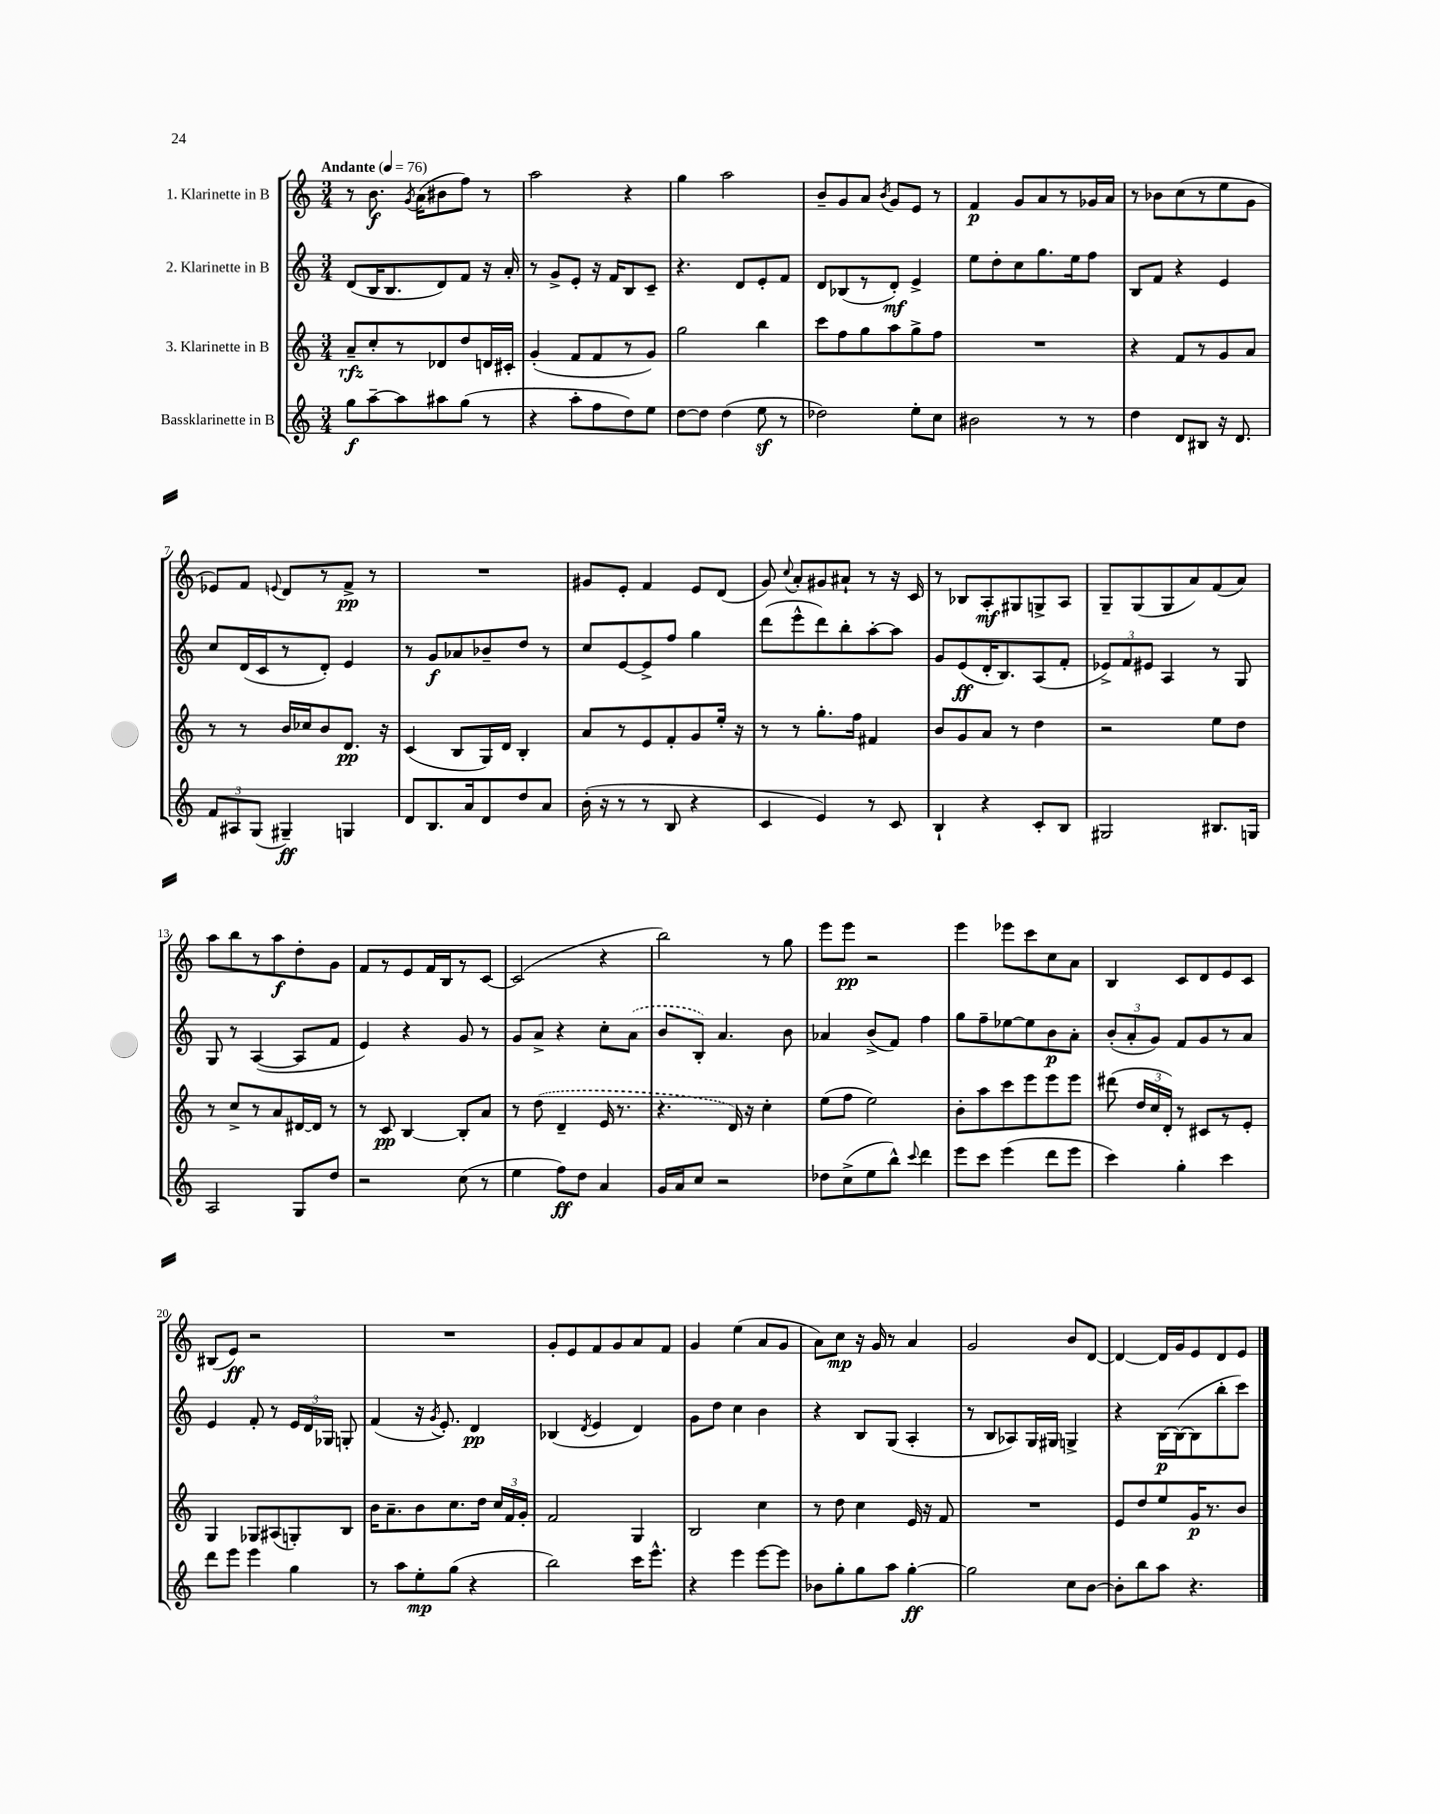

**kern	**kern	**kern	**kern
*staff4	*staff3	*staff2	*staff1
*clefG2	*clefG2	*clefG2	*clefG2
*k[]	*k[]	*k[]	*k[]
*M3/4	*M3/4	*M3/4	*M3/4
*MM76	*MM76	*MM76	*MM76
8gg	8a~	(8d	8r
[8aa~	8cc'	16B	8.b
.	.	8.B	.
8aa]	8r	.	.
.	.	.	8qg
.	.	.	(16a
8aa#	8d-	8d)	8b#
(8gg	8dd	8f	8ff)
8r	16d	16r	8r
.	16c#'	16a'	.
=	=	=	=
4r	(4g'	8r	2aa
.	.	8g^	.
8aa'	8f	8e'	.
8ff	8f	16r	.
.	.	16f	.
8dd)	8r	8B	4r
8ee	8g)	8c~	.
=	=	=	=
[8dd	2gg	4.r	4gg
8dd]	.	.	.
(4dd	.	.	2aa
.	.	8d	.
8ee	4bb	8e'	.
8r	.	8f	.
=	=	=	=
2dd-)	8ccc	8d	8b~
.	8ff	(8B-	8g
.	8gg	8r	8a
.	.	.	8qb
.	8aa	8d')	8g
8ee'	8gg^	4e^	8e
8cc	8ff	.	8r
=	=	=	=
2b#	2.r	8ee	4f
.	.	8dd'	.
.	.	8cc	8g
.	.	8.gg	8a
8r	.	.	8r
.	.	16ee	.
8r	.	8ff	16g-
.	.	.	16a
=	=	=	=
4dd	4r	8B	8r
.	.	8f	8b-
8d	8f	4r	(8cc
8B#	8r	.	8r
16r	8g	4e	8ee
8.d	.	.	.
.	8a	.	8g
=	=	=	=
12f	8r	8cc	8e-)
12A#	.	.	.
.	8r	(16d	8f
(12G	.	.	.
.	.	16c	.
.	.	.	8qqe
4G#~)	16b	8r	8d
.	16cc-	.	.
.	8b	8d')	8r
4G	8.d	4e	8f^
.	.	.	8r
.	16r	.	.
=	=	=	=
8d	(4c	8r	2.r
8.B	.	8g	.
.	8B	8a-	.
16a	.	.	.
8d	16G)	8b-~	.
.	16d	.	.
8dd	4B'	8dd	.
8a	.	8r	.
=	=	=	=
(16b'	8a	8cc	8g#
16r	.	.	.
8r	8r	[8e	8e'
8r	8e	8e^]	4f
8B	8f'	8ff	.
4r	8g	4gg	8e
.	16ee'	.	(8d
.	16r	.	.
=	=	=	=
4c	8r	(8ddd	8g)
.	.	.	8qqcc
.	8r	8eee^^	8a'
4e)	8.gg'	8ddd)	8g#
.	.	8bb'	8a#`
.	16ff	.	.
8r	4f#	[8aa'	8r
8c	.	8aa]	16r
.	.	.	16c
=	=	=	=
4B`	8b	8g	8r
.	8g	(8e	8B-
4r	8a	16d'	8A'
.	.	8.B)	.
.	8r	.	8G#
8c'	4dd	(8A	8G^
8B	.	8f'	8A
=	=	=	=
2G#	2r	12e-^)	8G~
.	.	12f	.
.	.	.	(8G
.	.	12e#	.
.	.	4A	8G
.	.	.	8a)
8.B#	8ee	8r	(8f
.	8dd	8G	8a)
16G	.	.	.
=	=	=	=
2A	8r	8G	8aa
.	8cc^	8r	8bb
.	8r	([4A	8r
.	8a	.	8aa
8G	[16d#	8A]	8dd'
.	16d#]	.	.
8dd	8r	8f	8g
=	=	=	=
2r	8r	4e)	8f
.	8c	.	8r
.	[4B	4r	8e
.	.	.	16f
.	.	.	16B
(8cc	8B']	8g	8r
8r	8a	8r	[8c
=	=	=	=
4ee	8r	8g	(2c]
.	(8dd	8a^	.
8ff)	4d~	4r	.
8dd	.	.	.
4a	16e	8cc'	4r
.	8.r	.	.
.	.	(8a	.
=	=	=	=
16g	4.r	8b	2bb)
16a	.	.	.
8cc	.	8B')	.
2r	.	4.a	.
.	16d)	.	.
.	16r	.	.
.	4cc'	.	8r
.	.	8b	8gg
=	=	=	=
8dd-	(8ee	4a-	8eee
(8cc^	8ff	.	8eee
8ee	2ee)	(8b^	2r
8bb^^)	.	8f)	.
8qqccc	.	.	.
4ddd	.	4ff	.
=	=	=	=
8eee	8b'	8gg	4eee
8ccc	8aa	8ff~	.
(4eee	8ccc	[8ee-	8eee-
.	8eee	8ee-]	8ccc
8ddd	8eee	8b	8cc
8eee	8eee	8a'	8a
=	=	=	=
4ccc)	(8ddd#	(12b'	4B
.	.	12a'	.
.	24dd	.	.
.	24cc	12g)	.
.	24d')	.	.
4gg'	8r	8f	8c
.	8c#	8g	8d
4ccc	8r	8r	8e
.	8e'	8a	8c
=	=	=	=
8ddd	4G	4e	(8B#
8eee	.	.	8e)
4eee	8G-	8f'	2r
.	(8A#	8r	.
4gg	8G')	24e	.
.	.	24d	.
.	.	24G-	.
.	8B	8G'	.
=	=	=	=
8r	16b	(4f	2.r
.	8.a~	.	.
8aa	.	.	.
8ee'	8b	16r	.
.	.	8qg	.
.	.	8.e')	.
(8gg	8.cc	.	.
4r	.	4d	.
.	16dd	.	.
.	24cc	.	.
.	24f	.	.
.	24g'	.	.
=	=	=	=
2bb)	2f	(4B-	8g'
.	.	.	8e
.	.	8qd	.
.	.	4e	8f
.	.	.	8g
16ccc	4G	4d)	8a
8.eee^^	.	.	.
.	.	.	8f
=	=	=	=
4r	2B	8g	4g
.	.	8dd	.
4eee	.	4cc	(4ee
[8eee	4cc	4b	8a
8eee]	.	.	8g
=	=	=	=
8b-	8r	4r	8a)
8gg'	8dd	.	8cc
8gg	4cc	8B	16r
.	.	.	16g
8aa	.	(8G	8r
[4gg'	16e	4A'	4a
.	16r	.	.
.	8f	.	.
=	=	=	=
2gg]	2.r	8r	2g
.	.	8B	.
.	.	8A-)	.
.	.	16G	.
.	.	16G#	.
8cc	.	4G^	8b
[8b	.	.	[8d
=	=	=	=
8b']	8e	4r	4d_
8bb	8dd	.	.
8aa	8ee	[16B	16d]
.	.	(16B_	16g
4.r	16g	8B]	8e
.	8.r	.	.
.	.	8bb'	8d
.	8b	8ccc)	8e
==	==	==	==
*-	*-	*-	*-
